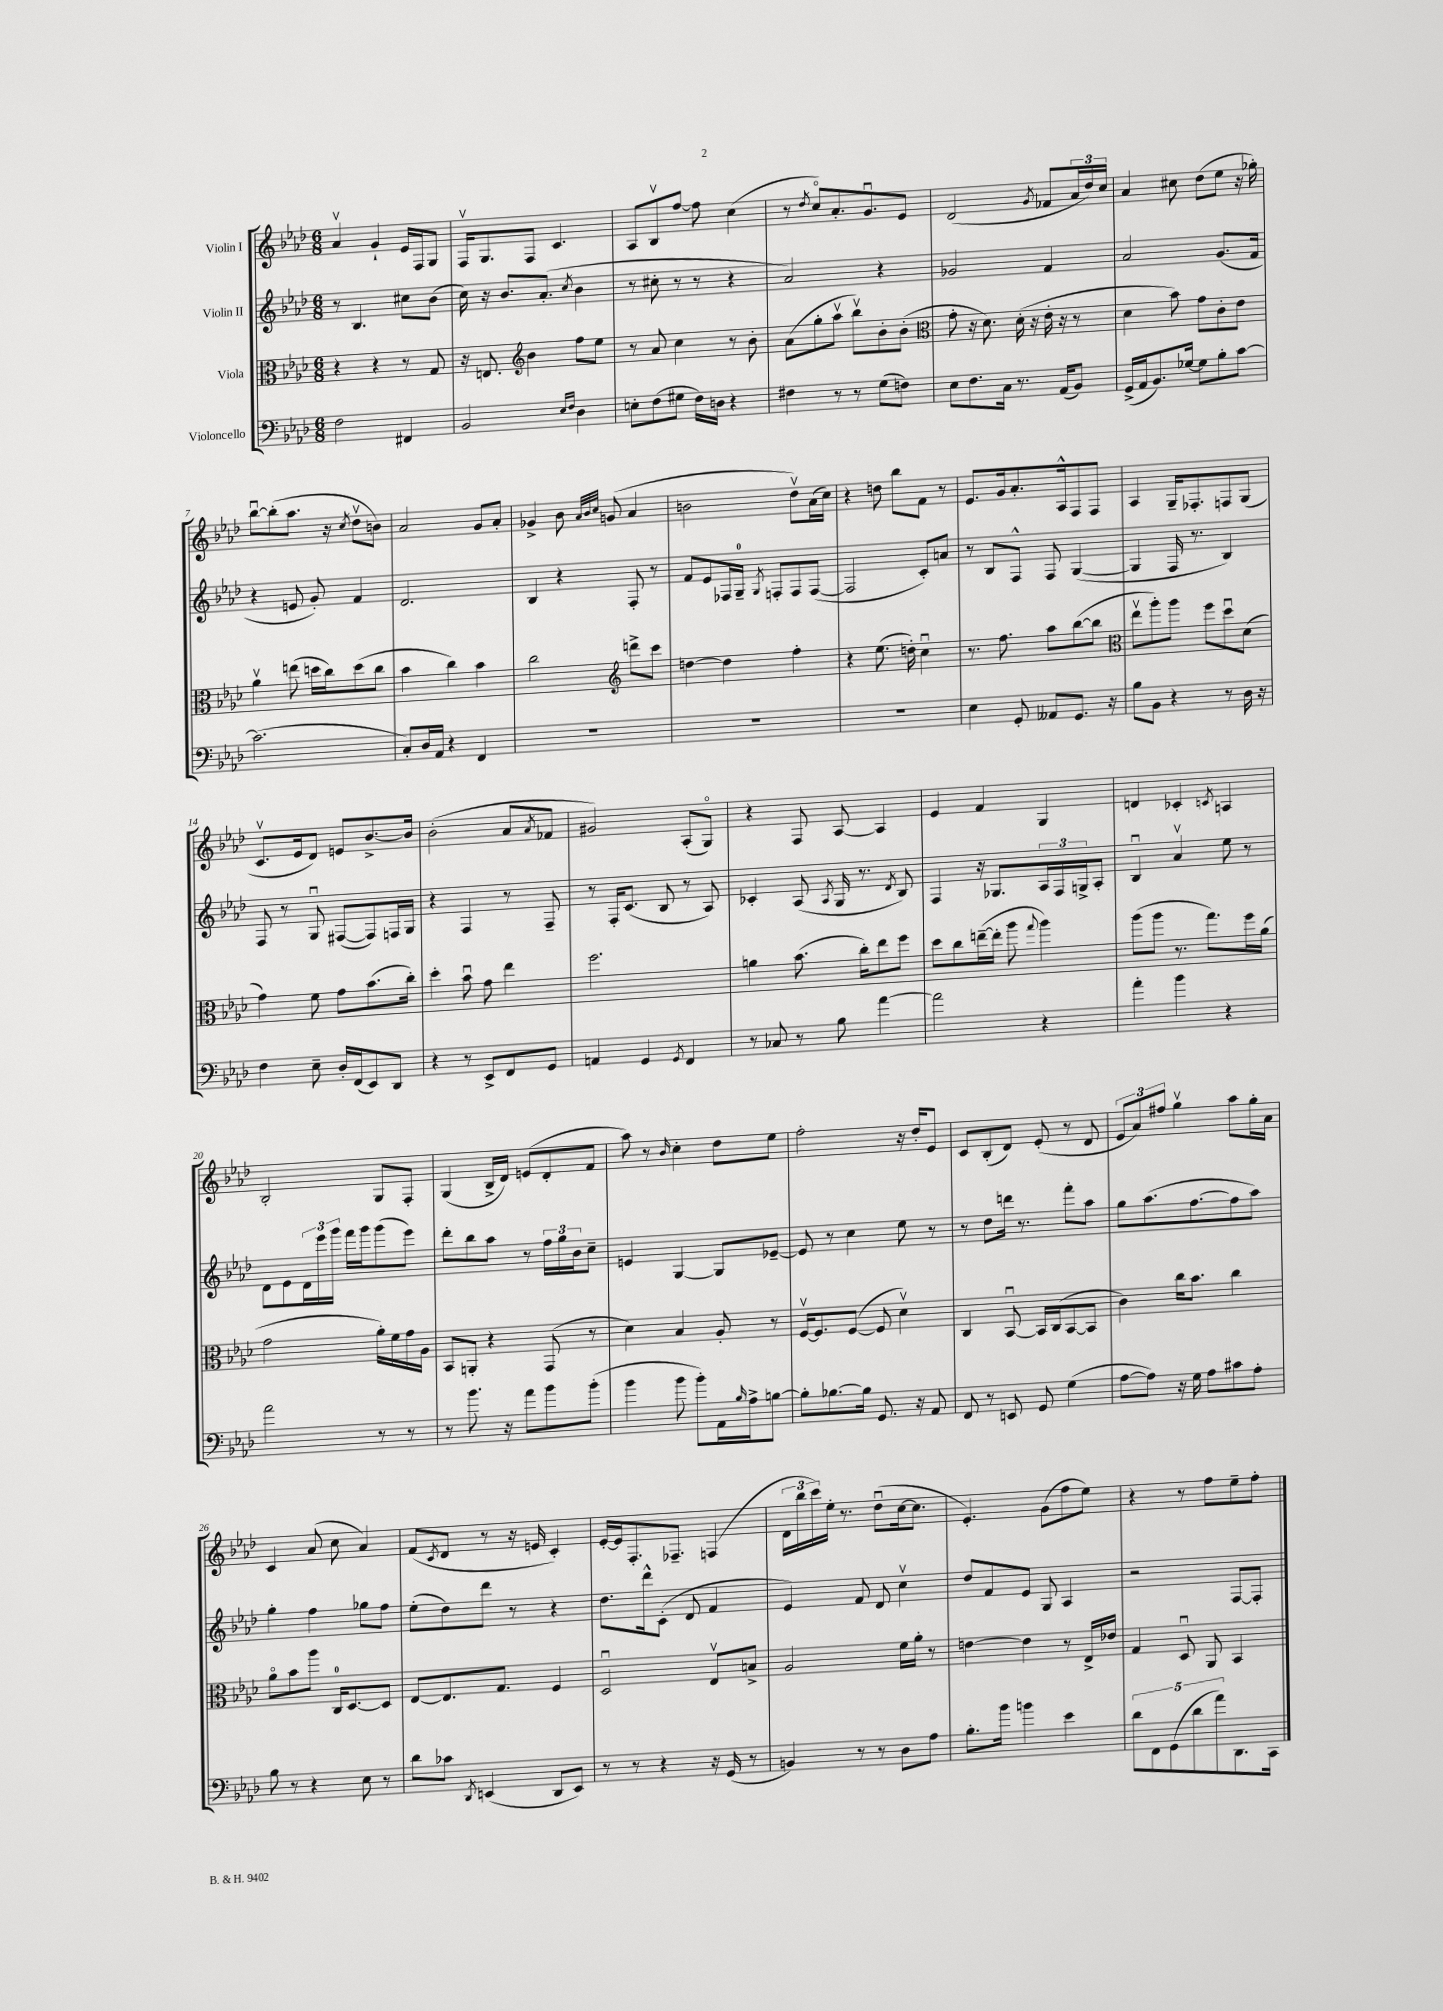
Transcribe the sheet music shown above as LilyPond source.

<<
\new StaffGroup <<
\new Staff = "s0" \with { instrumentName = "Violin I" } {
    \clef treble \key aes \major \numericTimeSignature \time 6/8
    aes'4\upbow g'4-! ees'16 f16 g8 |
    f16\upbow g8. f8 c'4. |
    aes8 bes8\upbow f''8~ f''8 c''4( |
    r8 \acciaccatura { des''8 } c''8\flageolet) aes'8.-. g'8.\downbow ees'8 |
    des'2( \acciaccatura { g'8 } fes'8 \tuplet 3/2 { aes'16 des''16) c''16 } |
    aes'4 cis''8 des''8( ees''8 r16 ges''16-.) |
    bes''8~\downbow bes''8-.( aes''8. r16 \acciaccatura { c''8 } des''8\upbow b'8) |
    aes'2 g'8 aes'8-. |
    ges'4-> bes'8 \grace { aes'32 bes'32 c''32 } g'8( aes'4 |
    b'2 des''8\upbow) aes'16( c''16) |
    r4 d''8 bes''8 f'8 r8 |
    ees'8. g'16 aes'8.-. aes16-^ f8 f8 |
    aes4 g16-- fes8.-. f8 g8( |
    c'8.\upbow ees'16 des'8) e'8 bes'8.~-> bes'16 |
    bes'2-.( aes'8 \acciaccatura { aes'8 } fes'8 |
    gis'2) aes8-.( g8\flageolet) |
    r4 f8 aes8~ aes4 |
    ees'4 f'4 g4 |
    d'4 ces'4-. \acciaccatura { c'8 } a4 |
    bes2-. g8 f8-. |
    g4( bes16-> des'16) e'8( des'8-. f'8 |
    aes''8) r8 \grace { bes'16 } c''4-. des''8 ees''8 |
    f''2-. r16 des''16-. ees'8 |
    c'8 bes8-.( des'8) ees'8-.( r8 des'8 |
    \tuplet 3/2 { ees'8 aes'8) fis''8 } g''4\upbow aes''8 g''16-. aes'16 |
    c'4 aes'8( c''8 aes'4) |
    f'8( \acciaccatura { c'8 } des'8 r8 r16 e'16 c'4-.) |
    ees'16~-. ees'16 f8.-. fes8.-- f4( |
    \tuplet 3/2 { des'16 bes''16 c'''16) } ees''16-. r8. des''8\downbow( c''16~ c''8. |
    ees'4.-.) g'8( f''8 ees''8) |
    r4 r8 f''8 ees''8-- f''8-. \bar "|." |
}
\new Staff = "s1" \with { instrumentName = "Violin II" } {
    \clef treble \key aes \major \numericTimeSignature \time 6/8
    r8 bes4. cis''8 bes'8( |
    c''16) r16 bes'8. aes'8.-.( \acciaccatura { c''8 } bes'4 |
    r8 cis''8-. r8 r8 r4 |
    aes'2) r4 |
    ges'2 f'4 |
    aes'2 g'8.( f'16 |
    r4 e'8 g'8-.) f'4 |
    des'2. |
    bes4 r4 f8-. r8 |
    f'8 ees'8 fes16 g16-0-- \acciaccatura { g8 } f8-. f8 f8~( |
    f2 c'8-.) a'8 |
    r8 bes8 f8-^ f8 g4~( |
    g4 f16 r8. bes4) |
    f8 r8 g8\downbow fis8~( fis8) f16 g16 |
    r4 f4 r8 f8-- |
    r8 f16-. c'8.( bes8 r8 aes8) |
    ces'4-. aes8( \acciaccatura { aes8 } g16 r8. \acciaccatura { des'8 } bes8) |
    f4 r16 ges8. \tuplet 3/2 { aes16 f16 g16-> } aes8-. |
    bes4\downbow aes'4\upbow ees''8 r8 |
    des'8 ees'8 \tuplet 3/2 { des'16 ees'''16 g'''16 } f'''16 g'''16 g'''8( ees'''8) |
    des'''8-. bes''8 aes''8 r8 \tuplet 3/2 { f''16 g''16 bes'16 } c''8-- |
    e'4 g4~ g8 ees'8~-- |
    ees'8 r8 c''4 ees''8 r8 |
    r8 des''8 d'''16 r8. f'''8-. aes''8 |
    g''8 aes''8.( f''8.~ f''8 aes''8) |
    g''4-. f''4 ges''8 f''8 |
    ees''8-.( des''8) des'''8 r8 r4 |
    des''8. des'''16-^ c'8-.( des'8 f'4 |
    ees'4) f'8 des'8 c''4\upbow |
    des''8 f'8 ees'8 g8 aes4 |
    r2 f8~ f8-. \bar "|." |
}
\new Staff = "s2" \with { instrumentName = "Viola" } {
    \clef alto \key aes \major \numericTimeSignature \time 6/8
    r4 r4 r8 g8 |
    r16 e8. \clef treble bes'4 f''8 ees''8 |
    r8 aes'8 c''4 r8 bes'8-. |
    aes'8( g''8-. aes''8\upbow bes''8\upbow) bes'8-. bes'8-.( |
    \clef alto g'8-. r16 des'8.) des'16-.( r16 ees'16-. r16 r8 |
    des'4 bes'8) g'8 c'8-. ees'8 |
    aes'4\upbow e''8( d''16 c''16) d''8( c''8 |
    bes'4 c''4) bes'4 |
    c''2 \clef treble d'''8-> c'''8 |
    d''4~ d''4 f''4-. |
    r4 ees''8.( d''16-.) c''4\downbow |
    r8. f''8. aes''8 bes''8~( bes''8 |
    \clef alto ees''8\upbow aes''8-.) aes''8 f''8 des''8\downbow des'8( |
    g'4) f'8 g'8 bes'8.( c''16-.) |
    des''4-. bes'8\downbow g'8 ees''4 |
    f''2. |
    a'4 bes'8.( c''16-.) ees''8 f''8 |
    des''8 c''8 e''16~--( e''16-. aes''8 \appoggiatura { g''8 } aes''4) |
    aes''8( aes''8 r8. g''8.) f''16 aes'16( |
    g'2 aes'16-.) f'16 g'16 aes16 |
    bes,8 a,8-. r4 g,8( r8 |
    des'4) bes4 aes8-. r8 |
    f16~\upbow f8. f8~( f8 des'4\upbow) |
    c4 bes,8~\downbow bes,16 c16( bes,8~ bes,8 |
    c'4) c''16 bes'8. c''4 |
    aes'8\flageolet bes'8 aes''8 c16-0 des8.~ des8 |
    ees8~ ees8. g8. f4 |
    des2\downbow ees8\upbow b8-> |
    aes2 f'16 aes'16-. r8 |
    e'4~ e'4 r8 ees16-> ees'16 |
    g4 des8\downbow aes,8 bes,4 \bar "|." |
}
\new Staff = "s3" \with { instrumentName = "Violoncello" } {
    \clef bass \key aes \major \numericTimeSignature \time 6/8
    f2 fis,4 |
    bes,2 \grace { ees16 f16 } des4 |
    e8-. f8( gis8 f16) d16 r4 |
    fis4 r8 r8 g8( f8) |
    ees8 f8. c16 r8. aes,16( bes,8) |
    g,16->( aes,16 bes,8.) ges16~ ges8 bes8-. c'8~ |
    c'2.( |
    c8-.) des16 aes,16 r4 f,4 |
    R2. |
    R2. |
    R2. |
    ees4 g,8-. aeses,8 g,8. r16 |
    bes8 bes,8 r4 r8 des16 r16 |
    f4 ees8-- des16-. f,16( ees,8) des,8 |
    r4 r8 ees,8-> f,8 g,8 |
    a,4 g,4 \acciaccatura { g,8 } f,4 |
    r8 ces8 r8 bes8 aes'4~ |
    aes'2 r4 |
    aes'4-. bes'4 r4 |
    aes'2 r8 r8 |
    r8 bes'8. r16 aes'8 bes'8 bes'8-.( |
    bes'4 bes'8 bes'8-.) aes,16 \grace { bes16 } aes16-> b8~ |
    b8-. bes8.~ bes16 g,8. r16 aes,8 |
    f,8 r8 e,8 g,8 g4( |
    aes8~ aes8) r16 g16 aes8 cis'8 aes8-. |
    bes8 r8 r4 ees8 r8 |
    des'8 ces'8 \acciaccatura { des,8 } e,4( des,8 e,8) |
    r8 r8 r4 r16 g,16( r8 |
    b,4) r8 r8 des8 aes8 |
    bes8.-. bes'16 b'4 ees'4 |
    \tuplet 5/4 { des'8 f,8 g,8( des'8 aes'8) } des,8. c,16 \bar "|." |
}
>>
>>
